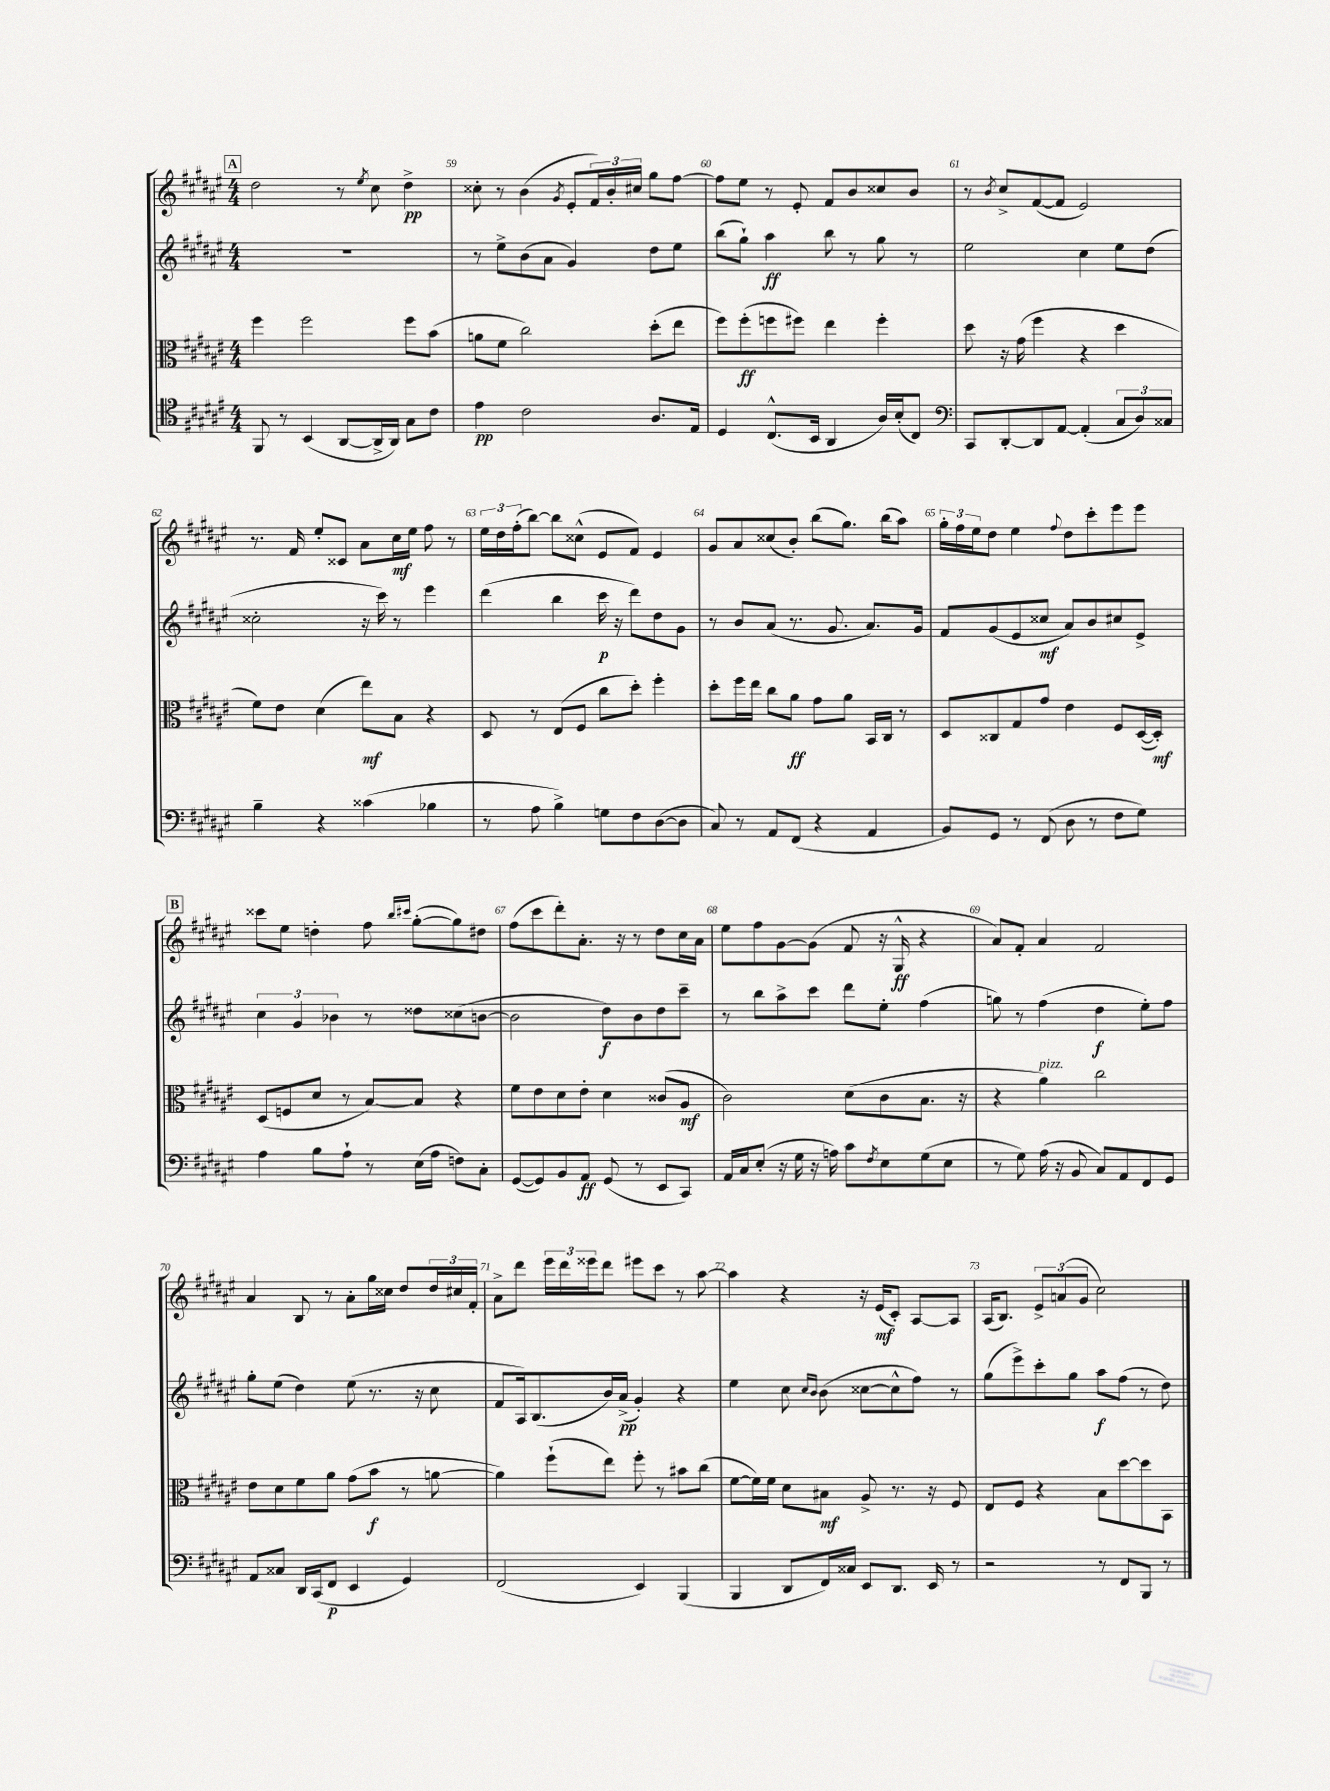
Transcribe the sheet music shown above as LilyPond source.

<<
\new StaffGroup <<
\new Staff = "s0" {
    \clef treble \key fis \major \numericTimeSignature \time 4/4
    \mark \markup { \box "A" } dis''2 r8 \acciaccatura { eis''8 } cis''8 dis''4->\pp |
    cisis''8-. r8 b'4( \acciaccatura { gis'8 } eis'8-. \tuplet 3/2 { fis'16) b'16-. cis''16 } gis''8 fis''8~ |
    fis''8 eis''8 r8 eis'8-. fis'8 b'8 cisis''8 b'8 |
    r8 \acciaccatura { b'8 } cis''8-> fis'8~( fis'8 eis'2) |
    r8. fis'16 eis''8-. cisis'8 ais'8 cis''16\mf eis''16 fis''8 r8 |
    \tuplet 3/2 { eis''16 dis''16 fis''16-.( } b''8~) b''8 cisis''8-^( eis'8 fis'8) eis'4 |
    gis'8 ais'8 cisis''8( b'8-.) b''8( gis''8.) b''16( ais''8) |
    \tuplet 3/2 { gis''16-. fis''16 eis''16 } dis''8 eis''4 \appoggiatura { fis''8 } dis''8 cis'''8-. eis'''8 eis'''8 |
    \mark \markup { \box "B" } cisis'''8 eis''8 d''4-. fis''8 \grace { b''16 cis'''16 } gis''8~-.( gis''8) dis''8 |
    fis''8( cis'''8 dis'''8-.) ais'8.-. r16 r8 dis''8 cis''16 ais'16 |
    eis''8 fis''8 gis'8~ gis'8( fis'8 r16 gis16-^\ff r4 |
    ais'8) fis'8-. ais'4 fis'2 |
    ais'4 b8 r8 ais'8-. gis''16 cisis''16 dis''8 \tuplet 3/2 { dis''16 cis''16 fis'16-. } |
    ais'8-> dis'''8 \tuplet 3/2 { eis'''16 dis'''16 eisis'''16 } dis'''8 eis'''8 cis'''8 r8 ais''8~ |
    ais''4 r4 r16 eis'16\mf( cis'8-.) ais8~ ais8 |
    ais16( b8.) \tuplet 3/2 { eis'8-> a'8( gis'8 } cis''2) \bar "|." |
}
\new Staff = "s1" {
    \clef treble \key fis \major \numericTimeSignature \time 4/4
    \mark \markup { \box "A" } r1 |
    r8 eis''8-> b'8( ais'8 gis'4) dis''8 eis''8 |
    b''8( gis''8-!) ais''4\ff b''8 r8 gis''8 r8 |
    eis''2 cis''4 eis''8 dis''8( |
    cisis''2-. r16 cis'''16) r8 eis'''4 |
    dis'''4( b''4 cis'''16\p r16 dis'''8) dis''8 gis'8 |
    r8 b'8 ais'8( r8. gis'8. ais'8.) gis'16 |
    fis'8 gis'8( eis'8 cisis''8\mf ais'8) b'8 cis''8 eis'8-> |
    \mark \markup { \box "B" } \tuplet 3/2 { cis''4 gis'4 bes'4 } r8 disis''8 cisis''8( b'8~ |
    b'2 dis''8\f) b'8 dis''8 cis'''8-- |
    r8 b''8 ais''8-> cis'''8 dis'''8 eis''8-. fis''4( |
    g''8) r8 fis''4( dis''4\f eis''8-.) fis''8 |
    gis''8-. eis''8( dis''4) eis''8( r8. r16 cis''8 |
    fis'8 ais16) b8.( b'16) ais'16->\pp( gis'4-.) r4 |
    eis''4 cis''8 \grace { cis''16 b'16 } b'8( cisis''8~ cisis''8-^ fis''8) r8 |
    gis''8( eis'''8->) cis'''8-. gis''8 ais''8\f fis''8( r8 dis''8) \bar "|." |
}
\new Staff = "s2" {
    \clef alto \key fis \major \numericTimeSignature \time 4/4
    \mark \markup { \box "A" } fis''4 fis''2 fis''8 b'8( |
    a'8 fis'8 cis''2) dis''8-.( eis''8 |
    fis''8) fis''8-.\ff( f''8 fis''8) eis''4 fis''4-. |
    dis''8 r16 gis'16( fis''4 r4 dis''4 |
    fis'8) eis'8 dis'4( eis''8\mf) b8 r4 |
    dis8 r8 eis8( fis8 cis''8 dis''8-.) fis''4-. |
    dis''8-. fis''16 eis''16 cis''8 ais'8\ff gis'8 ais'8 b,16 cis16 r8 |
    dis8 cisis8 gis8 gis'8 eis'4 fis8 dis16~( dis16-.\mf) |
    \mark \markup { \box "B" } dis8( f8 dis'8 r8 b8~) b8 r4 |
    fis'8 eis'8 dis'8 eis'8-. dis'4 cisis'8( ais8\mf |
    cis'2) dis'8( cis'8 b8. r16 |
    r4 ais'4^\markup { \italic "pizz." }) cis''2 |
    eis'8 dis'8 fis'8 ais'8 gis'8( b'8\f r8 a'8~ |
    a'4) fis''8-!( eis''8) fis''8-. r8 bis'8 cis''8( |
    fis'8~ fis'16) fis'16 dis'8 bis8\mf ais8-> r8. r16 fis8 |
    eis8 fis8 r4 b8 dis''8~ dis''8 b,8 \bar "|." |
}
\new Staff = "s3" {
    \clef tenor \key fis \major \numericTimeSignature \time 4/4
    \mark \markup { \box "A" } fis,8 r8 b,4( ais,8~ ais,16-> ais,16) gis8 cis'8 |
    eis'4\pp cis'2 ais8. eis16 |
    dis4 cis8.-^( b,16 ais,4 ais16) b16-.( cis8) |
    \clef bass cis,8 dis,8~-. dis,8 ais,8~ ais,4-.( \tuplet 3/2 { cis8 dis8) cisis8 } |
    b4-- r4 cisis'4( bes4 |
    r8 ais8 b4->) g8 fis8 dis8~( dis8 |
    cis8) r8 ais,8 fis,8( r4 ais,4 |
    b,8) gis,8 r8 fis,8( dis8 r8 fis8 gis8) |
    \mark \markup { \box "B" } ais4 b8 ais8-! r8 eis16( ais16 f8) cis8-. |
    gis,8~( gis,8) b,8 ais,8\ff gis,8( r8 eis,8 cis,8) |
    ais,16 cis16 eis8-.( r16 gis16 r16 a16) cis'8 \acciaccatura { fis8 } eis8 gis8( eis8 |
    r8 gis8) ais16( r16 b,8 cis8) ais,8 fis,8 gis,8 |
    ais,8 cisis8 dis,16 cis,16( fis,8\p eis,4 gis,4) |
    fis,2( eis,4) b,,4( |
    b,,4 dis,8 fis,16) cisis16 eis,8 dis,8. eis,16 r8 |
    r2 r8 fis,8 b,,8 r8 \bar "|." |
}
>>
>>
\layout { \context { \Score currentBarNumber = #58 \override BarNumber.break-visibility = ##(#f #t #t) barNumberVisibility = #all-bar-numbers-visible } }
